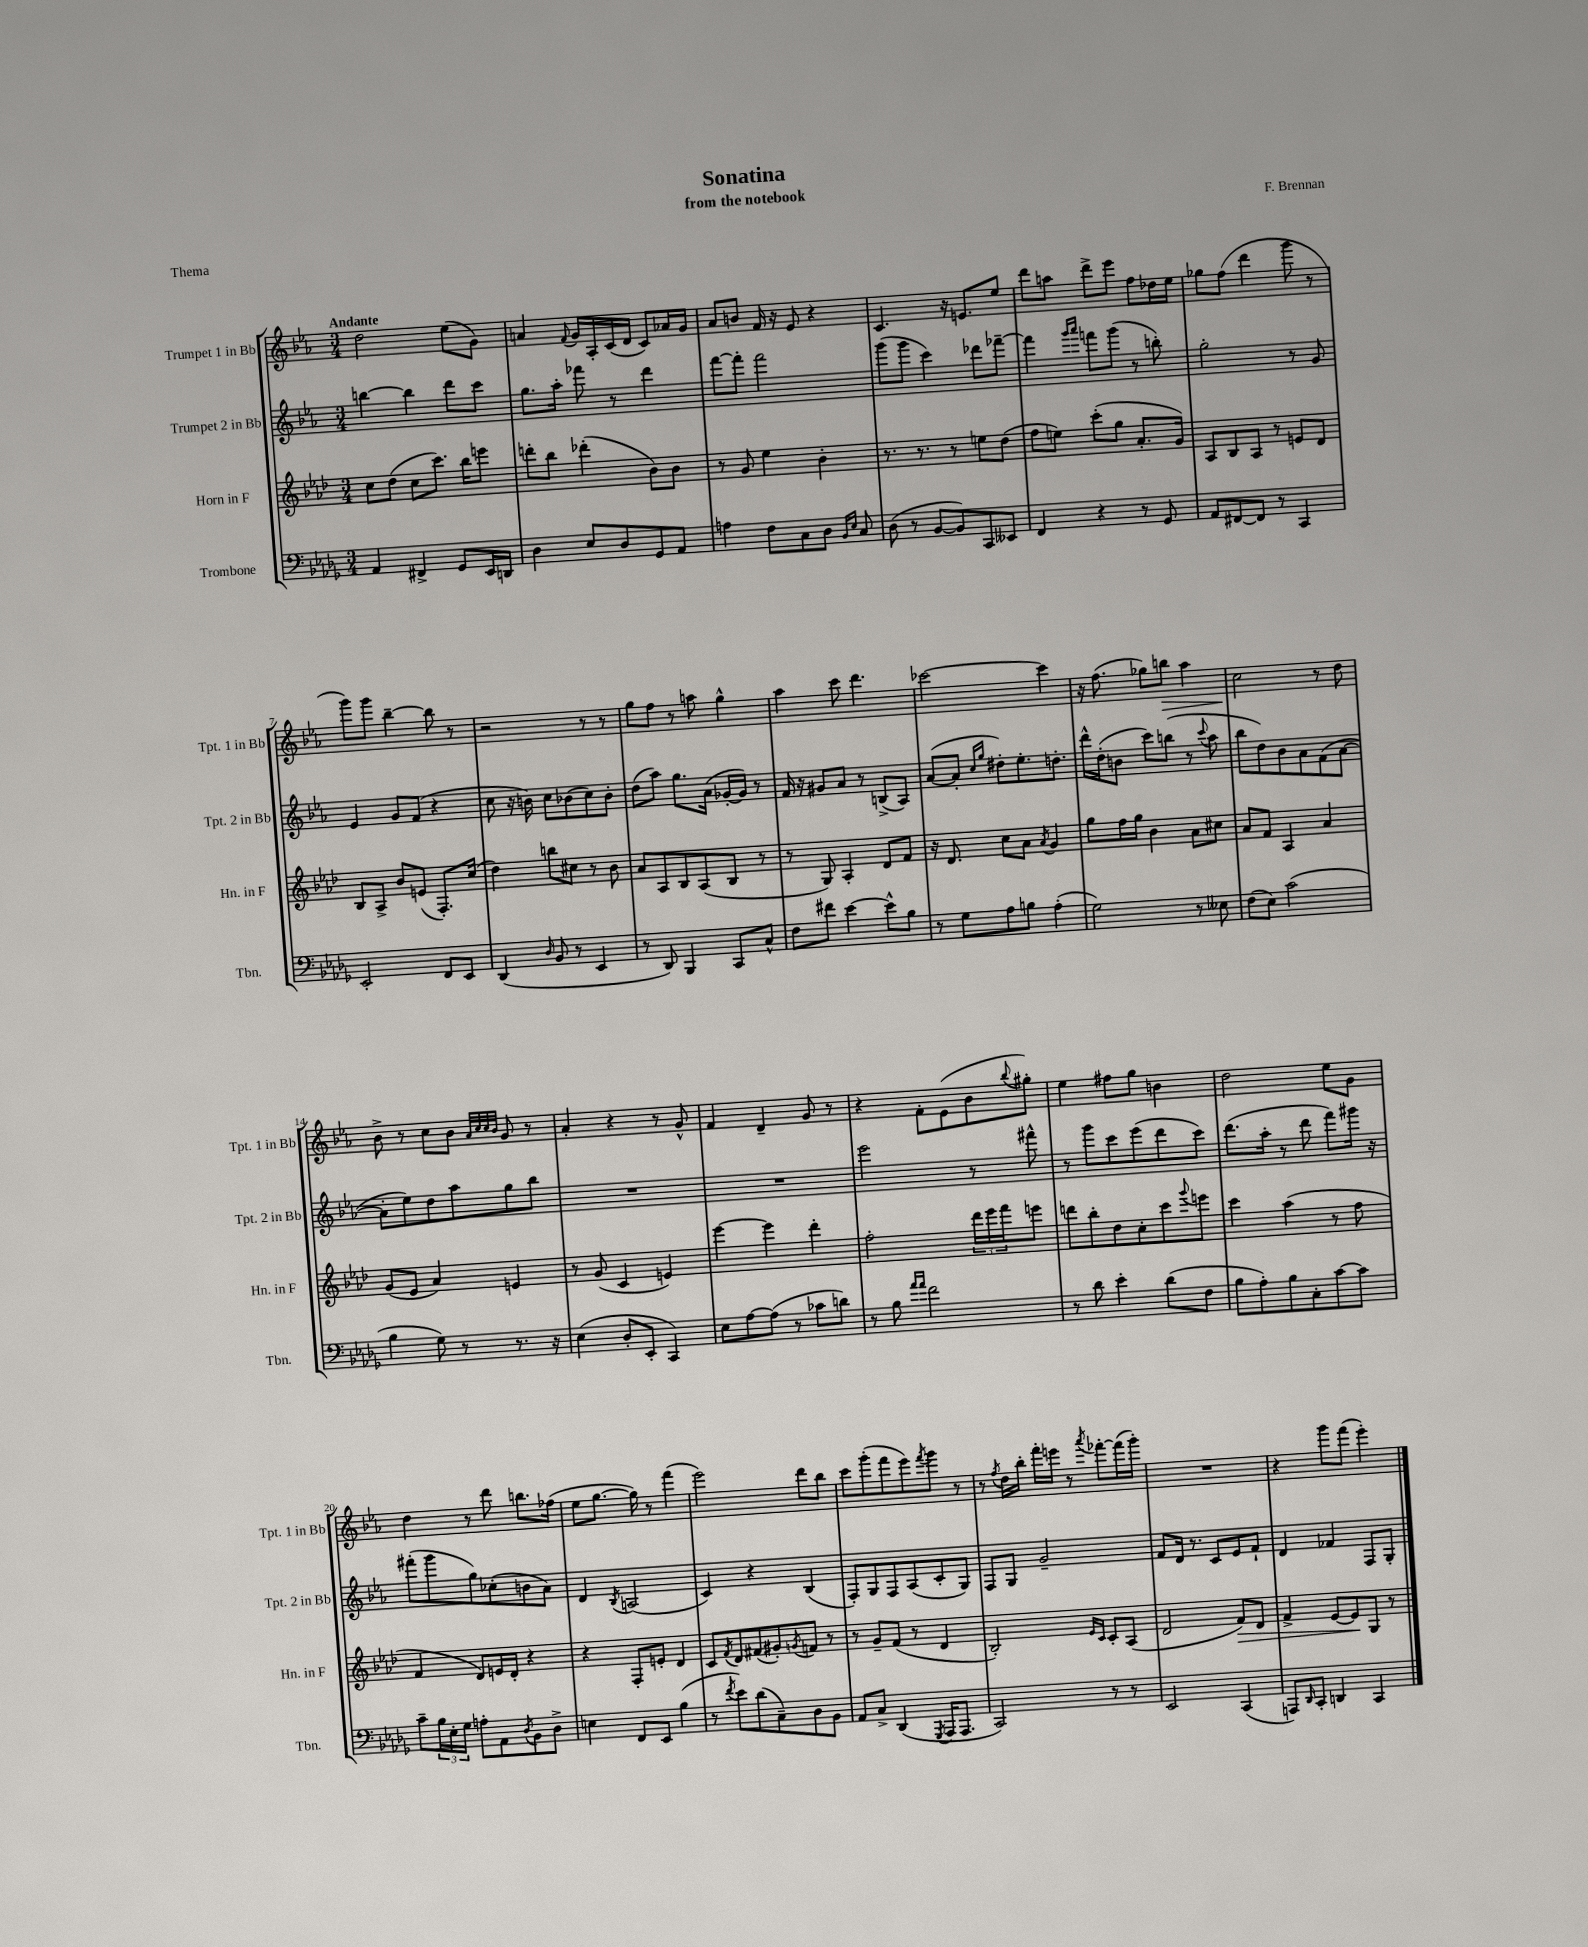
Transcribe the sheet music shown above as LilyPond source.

\header { title = "Sonatina" composer = "F. Brennan" subtitle = "from the notebook" piece = "Thema" }
<<
\new StaffGroup <<
\new Staff = "s0" \with { instrumentName = "Trumpet 1 in Bb" shortInstrumentName = "Tpt. 1 in Bb" } {
    \clef treble \key ees \major \numericTimeSignature \time 3/4 \tempo "Andante"
    d''2 ees''8( g'8) |
    a'4 \appoggiatura { f'8 } g'16 aes16-. c'16( d'16 c'8) aes'16 g'16 |
    aes'8 b'8 f'16 r16 ees'8 r4 |
    c'4. r16 e'8. ees''8 |
    d'''8 a''8 d'''8-> ees'''8 f''8 des''16 ees''16 |
    ges''8 f''8( d'''4 g'''8 r8 |
    g'''8) g'''8 bes''4~-- bes''8 r8 |
    r2 r8 r8 |
    g''8 f''8 r8 a''8 g''4-^ |
    aes''4 c'''8 d'''4. |
    ces'''2~ ces'''4 |
    r16 f''8.( ges''8) b''8\> aes''4 |
    c''2\! r8 d''8 |
    bes'8-> r8 c''8 bes'8 \grace { aes'32 c''32 c''32 bes'32 } g'8 r8 |
    aes'4-. r4 r8 g'8-^ |
    f'4 d'4-- g'8 r8 |
    r4 f'8-. ees'8( bes'8 \appoggiatura { bes''8 } gis''8-.) |
    ees''4 fis''8 g''8 b'4 |
    d''2 ees''8 g'8 |
    d''4 r8 d'''8 b''8. fes''16( |
    ees''8 g''8.~ g''16) r8 f'''4( |
    ees'''2) d'''8 bes''8 |
    c'''8 g'''8-.( f'''8 ees'''8) \acciaccatura { f'''8 } g'''8 r8 |
    r8 \acciaccatura { f''8 } d''16 bes''16-. f'''16-. e'''16 r8 \acciaccatura { aes'''8 } fes'''8~-. fes'''16( g'''16-.) |
    R2. |
    r4 g'''8 f'''8( ees'''4-.) \bar "|." |
}
\new Staff = "s1" \with { instrumentName = "Trumpet 2 in Bb" shortInstrumentName = "Tpt. 2 in Bb" } {
    \clef treble \key ees \major \numericTimeSignature \time 3/4
    b''4~ b''4 d'''8 c'''8 |
    g''8. aes''16-. fes'''8 r8 d'''4 |
    f'''8~ f'''8-. f'''2 |
    g'''8( g'''8 c'''4) des'''8 fes'''8~-- |
    fes'''4 \grace { g'''16 aes'''16 } f'''8 g'''8( r8 b''8-.) |
    g''2-. r8 g'8 |
    ees'4 g'8 f'8( r4 |
    c''8 r16 b'16) c''8 bes'8( c''8) bes'8-. |
    d''8( aes''8) g''8. aes'16( ges'16~-. ges'16) r8 |
    f'16 r16 gis'8 aes'8 r8 b8->( aes8) |
    aes'8~( aes'8-. \grace { c''16 g''16 } dis''8-.) ees''8.-. d''8.-. |
    d'''16-^ d''16-.( b'8 c'''8) b''8( r8 \appoggiatura { c'''8 } aes''8 |
    bes''8 d''8) bes'8 aes'8 f'8( aes'8~ |
    aes'8-. ees''8) d''8 aes''8 g''8 bes''8 |
    R2. |
    R2. |
    ees'''2 r8 fis'''8-^ |
    r8 g'''8 c'''8 ees'''8( d'''8 c'''8) |
    d'''8.( aes''16-. r8 d'''8 f'''8) gis'''16 r16 |
    fis'''8-.( g'''8 g''8) ces''8-.( b'8 aes'8) |
    d'4 \acciaccatura { bes8 } a2( |
    c'4) r4 bes4( |
    f8-.) g8 f8 aes8( c'8-. g8) |
    f8 g8 g'2-- |
    f'8 d'16 r8. c'8 ees'8 f'8-! |
    d'4 fes'4 f8 g8-. \bar "|." |
}
\new Staff = "s2" \with { instrumentName = "Horn in F" shortInstrumentName = "Hn. in F" } {
    \clef treble \key aes \major \numericTimeSignature \time 3/4
    c''8 des''8( c''8 c'''8.) bes''16 e'''8 |
    d'''8-. bes''8 des'''4-.( bes'8) bes'8 |
    r8 g'8 ees''4 bes'4-. |
    r8. r8. r8 e''8 des''8( |
    f''8 e''8) c'''8-.( g''8 aes'8.-. g'16) |
    aes8 bes8 aes8 r8 e'8 des'8 |
    bes8 aes8-> bes'8 e'8( f8.-.) c''16( |
    des''4) b''8 cis''8 r8 bes'8 |
    aes'8 aes8 bes8 aes8( bes8 r8 |
    r8 g8) aes4-. des'8 f'8 |
    r16 des'8. c''8 aes'8 \acciaccatura { aes'8 } g'4 |
    g''8 f''16 g''16 bes'4 aes'8 cis''8 |
    aes'8 f'8 aes4 aes'4 |
    g'8( ees'8 aes'4) e'4 |
    r8 g'8( c'4 e'4) |
    ees'''4~ ees'''4 des'''4-. |
    f''2-. \tuplet 3/2 { des'''16 ees'''16 f'''16 } e'''8 |
    d'''8 bes''8-. des''8 c''8-. c'''8 \appoggiatura { g'''8 } e'''8 |
    c'''4 aes''4( r8 f''8 |
    f'4 des'8) e'16 des'16-. r4 |
    r4 f8-. e'8-. des'4 |
    c'8 \acciaccatura { f'8 } des'8 fis'8( gis'8-.) \acciaccatura { g'8 } f'8 r8 |
    r8 g'8-- f'8( r8 des'4 |
    bes2-.) \grace { ees'16 c'16 } c'8-. aes8( |
    des'2 f'8\>) des'8 |
    f'4-> ees'8~ ees'8\! g8 r8 \bar "|." |
}
\new Staff = "s3" \with { instrumentName = "Trombone" shortInstrumentName = "Tbn." } {
    \clef bass \key des \major \numericTimeSignature \time 3/4
    aes,4 fis,4-> ges,8 ees,16 d,16 |
    des4 ees8 des8 ges,8 aes,8 |
    a4 f8 c8 des8 \grace { bes,16 ees16 } c8 |
    des8( r8 bes,8~ bes,8) c,8 eeses,8 |
    f,4 r4 r8 ges,8 |
    aes,8 fis,8~ fis,8 r8 c,4 |
    ees,2-. f,8 ees,8 |
    des,4( \grace { des16 } bes,8 r8 ees,4 |
    r8 des,8) bes,,4 c,8 c8-^ |
    f8 fis'8 ees'4~ ees'8-^ bes8 |
    r8 ges8 aes8 b8 aes4-.( |
    ges2) r8 eeses8 |
    f8( ees8) c'2( |
    bes4 ges8) r8 r8. r16 |
    ees4( des8-. ees,8-. c,4) |
    ees8 aes8~ aes8( r8 ces'8 d'8) |
    r8 bes8 \grace { aes'16 aes'16 } f'2 |
    r8 des'8 ees'4-. des'8( f8 |
    bes8 aes8-.) bes8 c8-. c'8~ c'8 |
    c'8-- \tuplet 3/2 { bes16 ees16-. ges16 } a8-. aes,8 \acciaccatura { des8 } bes,8 des8-> |
    e4 f,8 ees,8 bes4( |
    r8 \acciaccatura { f'8 } ees'8) des'8( c8--) des8 bes,8 |
    aes,8 c8-> des,4( \acciaccatura { ges,,8 } aes,,16 aes,,8. |
    c,2) r8 r8 |
    ees,2 c,4( |
    a,,8) \grace { des,16 } c,8-. d,4 c,4 \bar "|." |
}
>>
>>
